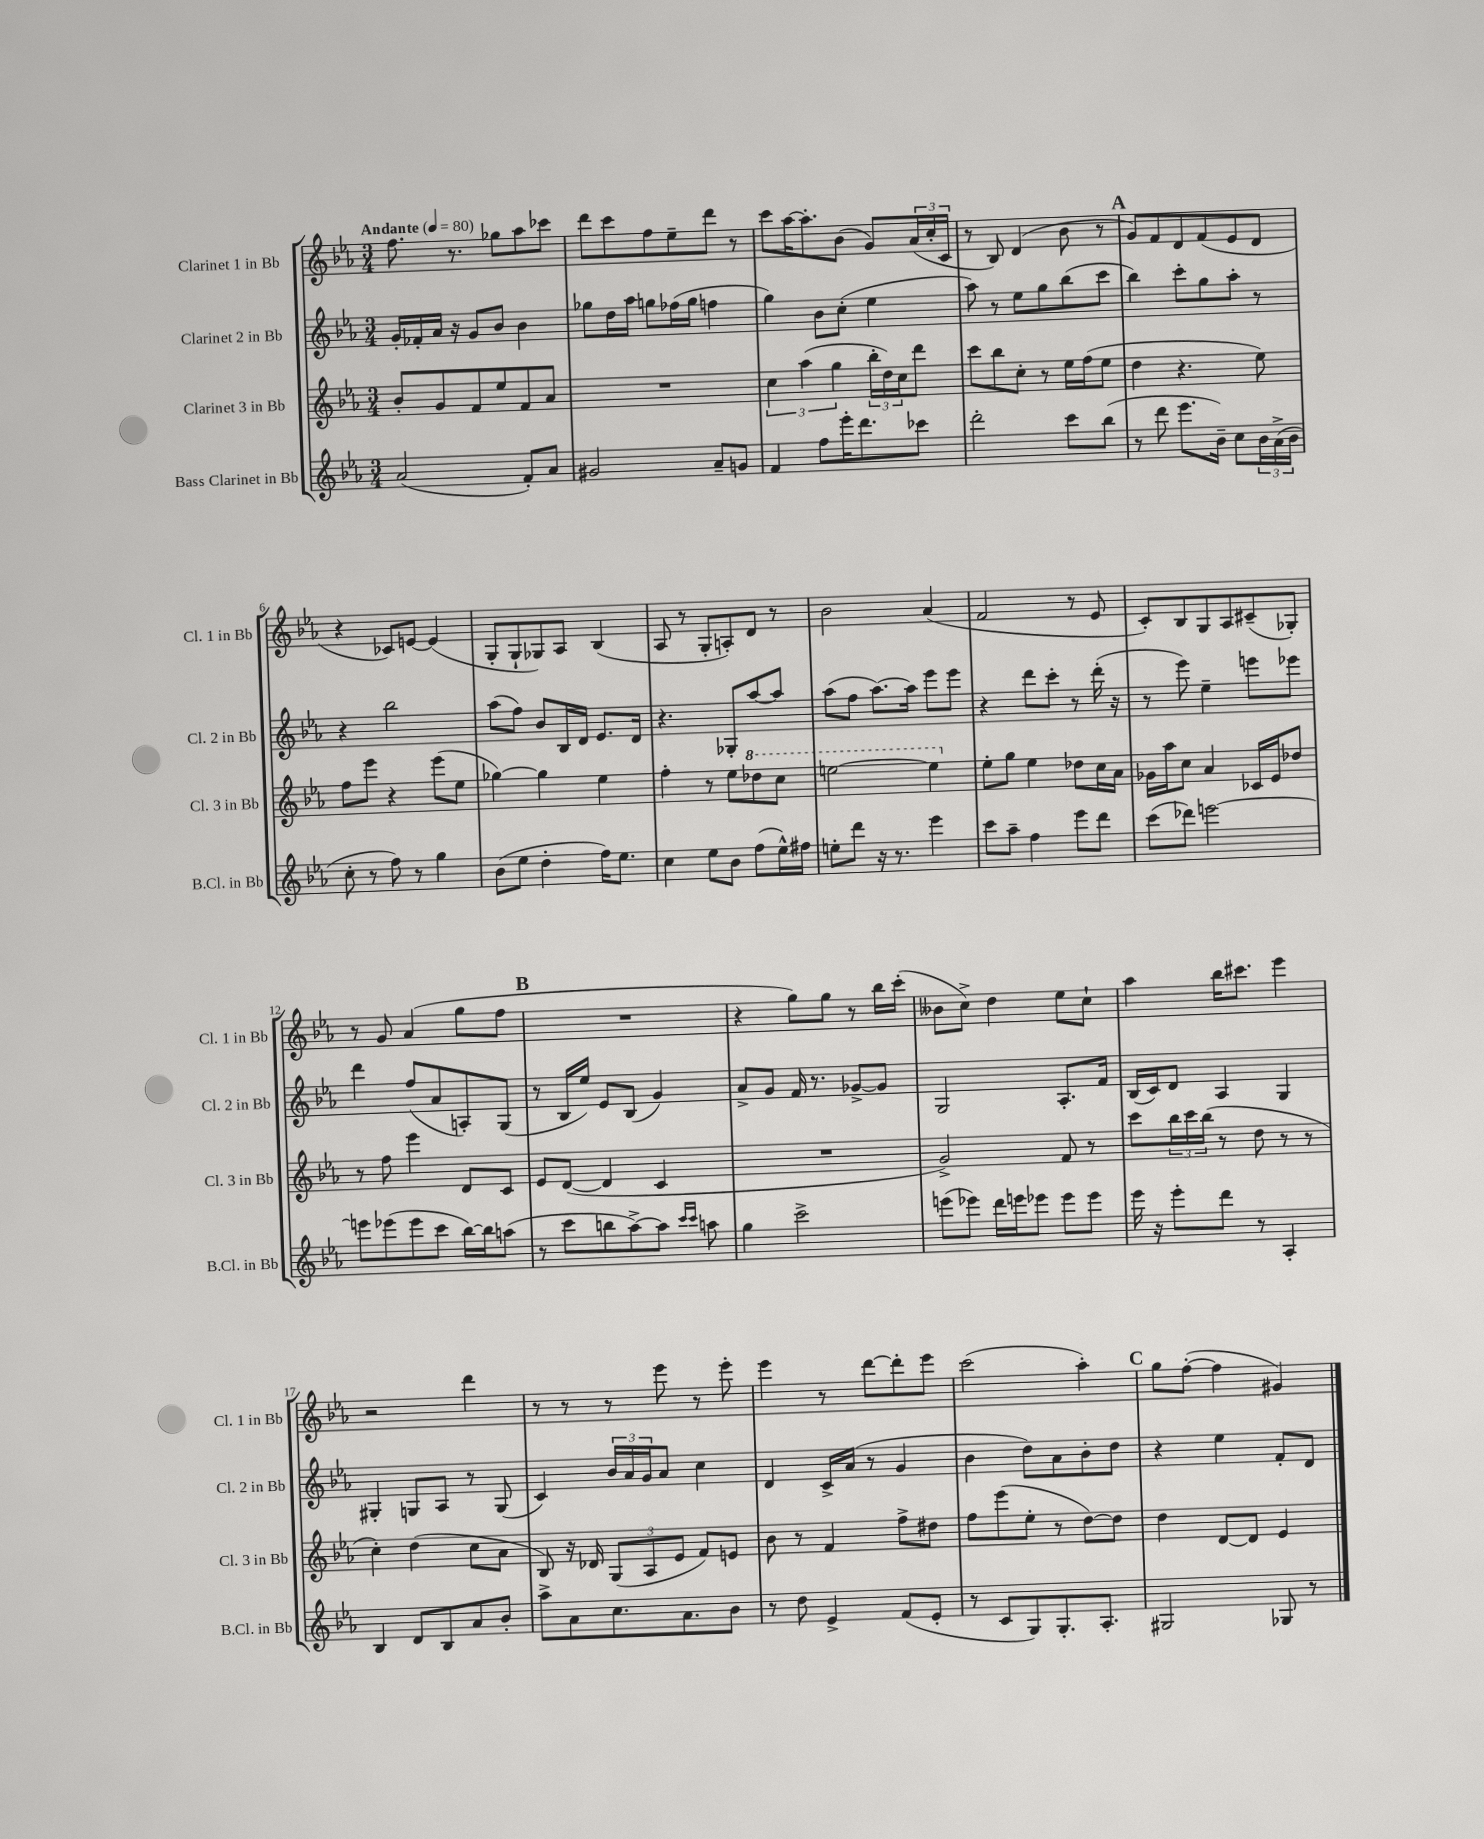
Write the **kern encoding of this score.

**kern	**kern	**kern	**kern
*part4	*part3	*part2	*part1
*staff4	*staff3	*staff2	*staff1
*I"Bass Clarinet in Bb	*I"Clarinet 3 in Bb	*I"Clarinet 2 in Bb	*I"Clarinet 1 in Bb
*I'B.Cl. in Bb	*I'Cl. 3 in Bb	*I'Cl. 2 in Bb	*I'Cl. 1 in Bb
*clefG2	*clefG2	*clefG2	*clefG2
*k[b-e-a-]	*k[b-e-a-]	*k[b-e-a-]	*k[b-e-a-]
*M3/4	*M3/4	*M3/4	*M3/4
*MM80	*MM80	*MM80	*MM80
=1	=1	=1	=1
!	!	!	!LO:TX:a:B:t=Andante
(2a-/	8b-'/L	16g'/LL	8.ff\
.	.	16f-X'/	.
.	8g/	16a-/JJ	.
.	.	16r	8.r
.	8f/	8g/L	.
.	8ee-/	8b-/J	8gg-X\L
8f'/L)	8f/	4b-\	8aa-\
8a-/J	8a-/J	.	8ccc-X\J
=2	=2	=2	=2
2g#X/	2.r	8gg-X\L	8ddd\L
.	.	16dd\L	8ccc\
.	.	16aa-\JJ	.
.	.	8ggn\L	8ff\
.	.	(16ff-X\L	8ee-~\
.	.	16gg\JJ	.
8a-~/L	.	4ffn\	8ddd\J
8gn/J	.	.	8r
=3	=3	=3	=3
4f/	6cc\	4gg\)	8ccc\L
.	.	.	[16aa-\K
.	(6aa-\	.	.
.	.	.	8.aa-'\]
8ff\L	.	8b-\L	.
.	6gg\	.	.
16eee-'\K	.	(8cc'\J	(8b-\J
8.ddd\	.	.	.
.	24bb-'\LL	4ee-\	8g/L)
.	24dd\)	.	.
.	24cc\J	.	.
8ccc-X\J	8ddd\J	.	(24a-/L
.	.	.	24cc'/
.	.	.	24c/JJ
=4	=4	=4	=4
2ddd'\	8ccc\L	8aa-\)	8r
.	8bb-\	8r	8B-/)
.	8cc'\J	8ee-\L	(4d/
.	8r	8gg\	.
8ccc\L	16ee-\LL	(8bb-\	8b-\
.	(16ff\J	.	.
(8bb-\J	8ee-\J	8ccc\J	8r
!!LO:REH:place=s1:t=A
=5	=5	=5	=5
8r	4dd\	4bb-\)	8g/L)
8ddd\	.	.	8f/
8.eee-\L	4.r	8ccc'\L	8d/
.	.	8gg\	(8f/
16b-~\Jk)	.	.	.
8cc\L	.	8aa-'\J	8e-/
24b-\L	8ee-\)	8r	8d/J
(24a-^\	.	.	.
24b-\JJ	.	.	.
!!LO:LB:g=z
=6	=6	=6	=6
8cc'\	8ff\L	4r	4r
8r	8eee-\J	.	.
8ff\)	4r	2bb-\	8c-X/L)
8r	.	.	[8en/J
4gg\	(8eee-\L	.	(4e/]
.	8ee-\J	.	.
=7	=7	=7	=7
(8b-\L	[4gg-X\)	(8aa-\L	8G'/L
8ee-\J	.	8ff\J)	8G`/
4dd'\	4gg-\]	8b-/L	8G-X/)
.	.	16B-/L	8A-/J
.	.	16d/JJ	.
16ff\KL)	4ee-\	8.e-/L	(4B-/
8.ee-\J	.	.	.
.	.	16d/Jk	.
=8	=8	=8	=8
4cc\	4ff'\	4.r	8A-/
.	.	.	8r
8ee-\L	8r	.	8G'/L
8b-\J	8ee-\L	8G-X'/L	8An'/)
*	*8va	*	*
(8ff\L	8ddd-X\	[8aa-/	8d/J
16ee-^^\L)	8ccc\J	8aa-/J]	8r
16ff#X\JJ	.	.	.
=9	=9	=9	=9
8een'\L	[2eeen\	(8aa-\L	2b-\
8ddd\J	.	8ff\J	.
16r	.	[8.aa-\L)	.
8.r	.	.	.
.	.	16aa-\Jk]	.
4eee-\	4eee\]	8eee-\L	(4a-/
.	.	8eee-\J	.
=10	=10	=10	=10
*	*X8va	*	*
8ccc\L	8ee-'\L	4r	2f/
8aa-~\J	8gg\J	.	.
4ff\	4ee-\	8ddd\L	.
.	.	8ccc'\J	.
8eee-\L	8dd-X\L	8r	8r
8ddd\J	16cc\L	(16ddd'\	8e-/
.	16a-\JJ	16r	.
=11	=11	=11	=11
(8ccc\L	16g-X\LL	8r	8c'/L)
.	16aa-\J	.	.
8ddd-X\J)	8cc\J	8eee-\)	8B-/
[2eeen\	4a-/	4ee-~\	8G/
.	.	.	8A-/
.	16c-X/LL	8eeen\L	(8c#X~/
.	16e-/J	.	.
.	8dd-X/J	8eee-X\J	8G-X'/J)
!!LO:LB:g=z
=12	=12	=12	=12
8eeen\L]	8r	4ddd\	8r
(8eee-X\	8ff\	.	8g/
8eee-\	4eee-\	(8ff/L	(4a-/
8ccc\J	.	8a-/	.
[16bb-\LL)	8d/L	8An'/)	8gg\L
16bb-\J]	.	.	.
(8aan\J	8c/J	(8G/J	8ff\J
!!LO:REH:place=s1:t=B
=13	=13	=13	=13
8r	8e-/L	8r	2.r
8ccc\L	([8d/J	16B-/LL	.
.	.	16ee-/JJ)	.
8bbn\	4d/]	8e-/L	.
[8aa-^\)	.	(8B-/J	.
8aa-\J]	4c/	4g/)	.
16qqccc/LL	.	.	.
16qqccc/JJ	.	.	.
8aan\	.	.	.
=14	=14	=14	=14
4gg\	2.r	8a-^/L	4r
.	.	8g/J	.
2ccc^\	.	16f/	8gg\L)
.	.	8.r	.
.	.	.	8gg\J
.	.	[8g-X^/L	8r
.	.	8g-/J]	16bb-\LL
.	.	.	(16ccc'\JJ
=15	=15	=15	=15
(8eeen\L	2g^/)	2G/	8b--X\L
8eee-X\J)	.	.	8cc^\J)
16ddd\LL	.	.	4dd\
16eeen\J	.	.	.
8eee-X\J	.	.	.
8eee-\L	8f/	8.A-'/L	8ee-\L
8eee-\J	8r	.	8cc`\J
.	.	16f/Jk	.
=16	=16	=16	=16
16eee-\	8ccc\L	(16B-/LL	4aa-\
16r	.	16c/J)	.
8eee-'\L	24bb-\L	8d/J	.
.	24ccc\	.	.
.	(24bb-\JJ	.	.
8ddd\J	8r	4A-/	16bb-\KL
.	.	.	8.ccc#X\J
8r	8dd\	.	.
4A-'/	8r	4G/	4eee-\
.	8r	.	.
!!LO:LB:g=z
=17	=17	=17	=17
4B-/	4cc'\)	4G#X'/	2r
8d/L	(4dd\	8Gn/L	.
8B-/	.	8A-/J	.
8a-/	8cc\L	8r	4ddd\
8b-'/J	8a-\J	(8G/	.
=18	=18	=18	=18
8aa-^\L	8B-/)	4c/)	8r
8a-\	16r	.	8r
.	16d-X/	.	.
8.cc\	(12G/L	24b-/LL	8r
.	.	24a-/	.
.	12A-/	24g/J	.
.	.	8a-/J	8eee-\
.	12e-/J	.	.
8.a-\	.	.	.
.	8f/L)	4cc\	8r
8b-\J	8en/J	.	8eee-'\
=19	=19	=19	=19
8r	8b-\	4d/	4eee-\
8dd\	8r	.	.
4e-^/	4f/	16c^/LL	8r
.	.	(16a-/JJ	.
.	.	8r	[8ddd\L
(8f/L	8ff^\L	4g/	8ddd'\]
8e-'/J	8dd#X\J	.	8eee-\J
=20	=20	=20	=20
8r	8ff\L	4b-\	(2ccc\
8c/L	(8eee-\	.	.
8G/)	8ee-'\J	8dd\L)	.
8.G'/	8r	8a-\	.
.	[8dd\L)	8b-'\	4aa-'\)
8.A-'/J	.	.	.
.	8dd\J]	8dd\J	.
!!LO:REH:place=s1:t=C
=21	=21	=21	=21
2G#X/	4dd\	4r	8gg\L
.	.	.	([8ff'\J
.	[8d/L	4ee-\	4ff\]
.	8d/J]	.	.
8G-X/	4e-/	8f'/L	4g#X/)
8r	.	8d/J	.
==	==	==	==
*-	*-	*-	*-
